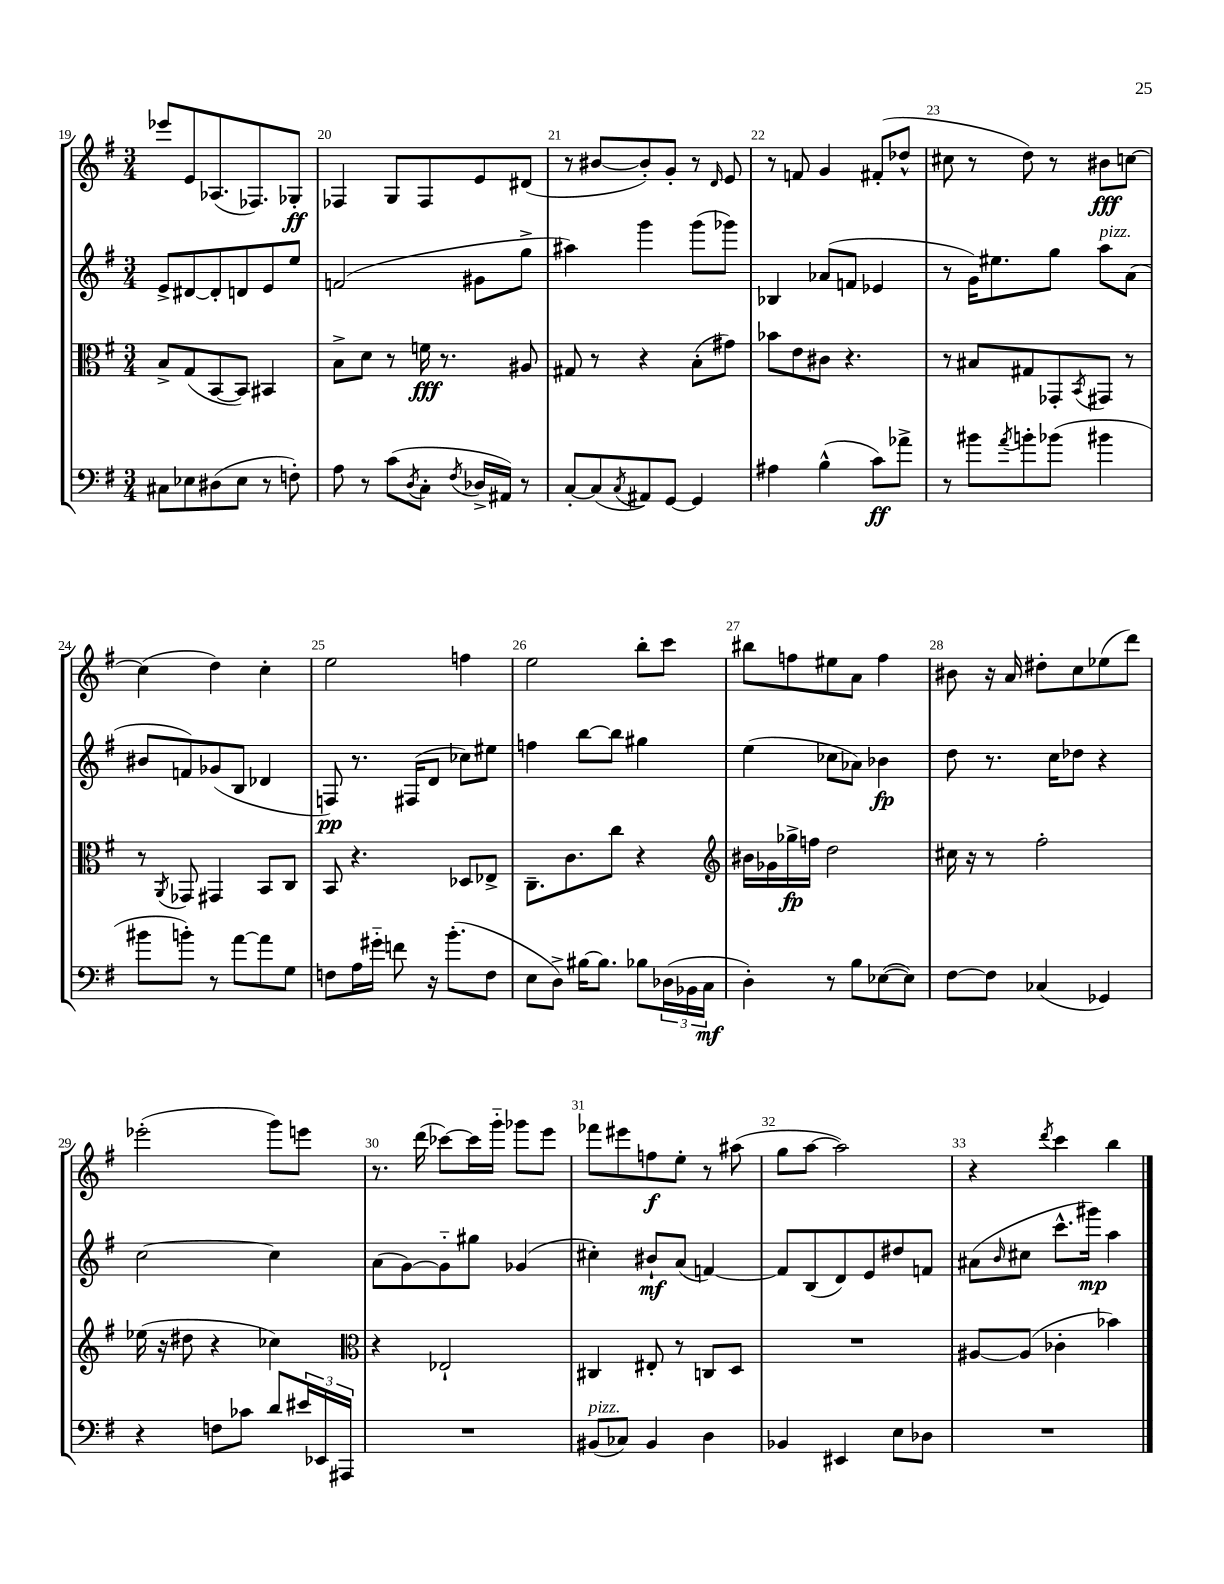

**kern	**dynam	**kern	**dynam	**kern	**dynam	**kern	**dynam
*part4	*part4	*part3	*part3	*part2	*part2	*part1	*part1
*staff4	*staff4	*staff3	*staff3	*staff2	*staff2	*staff1	*staff1
*clefF4	*	*clefC3	*	*clefG2	*	*clefG2	*
*k[f#]	*	*k[f#]	*	*k[f#]	*	*k[f#]	*
*M3/4	*	*M3/4	*	*M3/4	*	*M3/4	*
=19	=19	=19	=19	=19	=19	=19	=19
8C#X\L	.	8B^/L	.	8e^/L	.	8eee-X/L	.
8E-X\	.	(8G/	.	[8d#X/	.	8e/	.
(8D#X\	.	[8BB/	.	8d#'/]	.	(8.A-X/	.
8E-\J	.	8BB/J])	.	8dn/	.	.	.
.	.	.	.	.	.	8.F-X/)	.
8r	.	4BB#X/	.	8e/	.	.	.
8Fn'\)	.	.	.	8ee/J	.	8G-X'/J	ff
=20	=20	=20	=20	=20	=20	=20	=20
8A\	.	8B^\L	.	(2fn/	.	4F-X/	.
8r	.	8d\J	.	.	.	.	.
(8c\L	.	8r	.	.	.	8G/L	.
8qD/	.	.	.	.	.	.	.
8C'\J	.	16fn\	fff	.	.	8F-/	.
.	.	8.r	.	.	.	.	.
8qF#/	.	.	.	.	.	.	.
16D-X^/LL	.	.	.	8g#X\L	.	8e/	.
16AA#X/JJ)	.	.	.	.	.	.	.
8r	.	8A#X/	.	8gg^\J	.	(8d#X/J	.
=21	=21	=21	=21	=21	=21	=21	=21
[8C'/L	.	8G#X/	.	4aa#X\)	.	8r	.
(8C/]	.	8r	.	.	.	[8b#X/L	.
8qC/	.	.	.	.	.	.	.
8AA#X/)	.	4r	.	4ggg\	.	8b#'/])	.
[8GG/J	.	.	.	.	.	8g'/J	.
4GG/]	.	(8B'\L	.	(8ggg\L	.	8r	.
.	.	.	.	.	.	16qqd/	.
.	.	8g#X\J)	.	8ggg-X\J)	.	8e/	.
=22	=22	=22	=22	=22	=22	=22	=22
4A#X\	.	8b-X\L	.	4B-X/	.	8r	.
.	.	8e\	.	.	.	8fn/	.
(4B^^\	.	8c#X\J	.	(8a-X/L	.	4g/	.
.	.	4.r	.	8fn/J	.	.	.
8c\L)	ff	.	.	4e-X/	.	(8f#X'/L	.
8a-X^\J	.	.	.	.	.	8dd-X^^/J	.
=23	=23	=23	=23	=23	=23	=23	=23
8r	.	8r	.	8r	.	8cc#X\	.
8b#X\L	.	8B#X/L	.	16g\KL)	.	8r	.
.	.	.	.	8.ee#X\	.	.	.
8qa/	.	.	.	.	.	.	.
8bn'\	.	8G#X/	.	.	.	8dd\)	.
(8b-X\J	.	8GG-X'/	.	8gg\J	.	8r	.
.	.	8qBB/	.	.	.	.	.
!	!	!	!	!LO:TX:a:i:t=pizz.	!	!	!
4b#X\	.	8GG#X/J	.	8aa\L	.	8b#X\L	fff
.	.	8r	.	(8a\J	.	[8ccn\J	.
!!LO:LB:g=z
=24	=24	=24	=24	=24	=24	=24	=24
8b#X\L	.	8r	.	8b#X/L	.	(4cc\]	.
.	.	8qAA/	.	.	.	.	.
8bn'\J)	.	8GG-X/	.	8fn/)	.	.	.
8r	.	4GG#X/	.	(8g-X/	.	4dd\)	.
[8a\L	.	.	.	8B/J	.	.	.
8a\]	.	8BB/L	.	4d-X/	.	4cc'\	.
8G\J	.	8C/J	.	.	.	.	.
=25	=25	=25	=25	=25	=25	=25	=25
8Fn\L	.	8BB/	.	8Fn/)	pp	2ee\	.
16A\L	.	4.r	.	8.r	.	.	.
16g#X\JJ	.	.	.	.	.	.	.
8fn\	.	.	.	.	.	.	.
.	.	.	.	(16F#X/KL	.	.	.
16r	.	.	.	8d/J	.	.	.
(8.b'\L	.	.	.	.	.	.	.
.	.	8D-X/L	.	8cc-X\L)	.	4ffn\	.
8F\J	.	8E-X^/J	.	8ee#X\J	.	.	.
=26	=26	=26	=26	=26	=26	=26	=26
8E\L	.	8.C~\L	.	4ffn\	.	2ee\	.
8D^\J)	.	.	.	.	.	.	.
.	.	8.c\	.	.	.	.	.
[16B#X\KL	.	.	.	[8bb\L	.	.	.
8.B#\J]	.	.	.	.	.	.	.
.	.	8cc\J	.	8bb\J]	.	.	.
8B-X\L	.	4r	.	4gg#X\	.	8bb'\L	.
(24D-X\L	.	.	.	.	.	8ccc\J	.
24BB-X\	.	.	.	.	.	.	.
24C\JJ	mf	.	.	.	.	.	.
=27	=27	=27	=27	=27	=27	=27	=27
*	*	*clefG2	*	*	*	*	*
4D'\)	.	16b#X\LL	.	(4ee\	.	8bb#X\L	.
.	.	16g-X\	.	.	.	.	.
.	.	16gg-X^\	fp	.	.	8ffn\	.
.	.	16ffn\JJ	.	.	.	.	.
8r	.	2dd\	.	8cc-X\L	.	8ee#X\	.
8B\L	.	.	.	8a-X\J)	.	8a\J	.
([8E-X\	.	.	.	4b-X\	fp	4ff\	.
8E-\J])	.	.	.	.	.	.	.
=28	=28	=28	=28	=28	=28	=28	=28
[8F#\L	.	16cc#X\	.	8dd\	.	8b#X\	.
.	.	16r	.	.	.	.	.
8F#\J]	.	8r	.	8.r	.	16r	.
.	.	.	.	.	.	16a/	.
(4C-X/	.	2ff#'\	.	.	.	8dd#X'\L	.
.	.	.	.	16cc\KL	.	.	.
.	.	.	.	8dd-X\J	.	8cc\	.
4GG-X/)	.	.	.	4r	.	(8ee-X\	.
.	.	.	.	.	.	8ddd\J)	.
!!LO:LB:g=z
=29	=29	=29	=29	=29	=29	=29	=29
4r	.	(16ee-X\	.	[2cc\	.	(2eee-X'\	.
.	.	16r	.	.	.	.	.
.	.	8dd#X\	.	.	.	.	.
8Fn\L	.	4r	.	.	.	.	.
8c-X\J	.	.	.	.	.	.	.
8d/L	.	4cc-X\)	.	4cc\]	.	8ggg\L)	.
24e#X/L	.	.	.	.	.	8eeen\J	.
24EE-X/	.	.	.	.	.	.	.
24AAA#X/JJ	.	.	.	.	.	.	.
=30	=30	=30	=30	=30	=30	=30	=30
*	*	*clefC3	*	*	*	*	*
2.r	.	4r	.	(8a\L	.	8.r	.
.	.	.	.	[8g\)	.	.	.
.	.	.	.	.	.	(16ddd\	.
.	.	2E-X`/	.	8g\]	.	[8ccc-X\L)	.
.	.	.	.	8gg#X\J	.	16ccc-\L]	.
.	.	.	.	.	.	16ggg\JJ	.
.	.	.	.	(4g-X/	.	8ggg-X\L	.
.	.	.	.	.	.	8eee\J	.
=31	=31	=31	=31	=31	=31	=31	=31
!LO:TX:a:i:t=pizz.	!	!	!	!	!	!	!
(8BB#X/L	.	4C#X/	.	4cc#X'\)	.	8fff-X\L	.
8C-X/J)	.	.	.	.	.	8eee#X\	.
4BB#/	.	8E#X'/	.	8b#X`/L	mf	8ffn\	f
.	.	8r	.	(8a/J	.	8ee'\J	.
4D\	.	8Cn/L	.	[4fn/)	.	8r	.
.	.	8D/J	.	.	.	(8aa#X\	.
=32	=32	=32	=32	=32	=32	=32	=32
4BB-X/	.	2.r	.	8f/L]	.	8gg\L	.
.	.	.	.	(8B/	.	[8aa\J	.
4EE#X/	.	.	.	8d/)	.	2aa\])	.
.	.	.	.	8e/	.	.	.
8E\L	.	.	.	8dd#X/	.	.	.
8D-X\J	.	.	.	8fn/J	.	.	.
=33	=33	=33	=33	=33	=33	=33	=33
2.r	.	[8A#X/L	.	(8a#X\L	.	4r	.
.	.	.	.	16qqb/	.	.	.
.	.	(8A#/J]	.	8cc#X\J	.	.	.
.	.	.	.	.	.	8qddd/	.
.	.	4c-X'\	.	8.ccc^^\L	.	4ccc\	.
.	.	.	.	16ggg#X\Jk)	mp	.	.
.	.	4b-X\)	.	4aa\	.	4bb\	.
==	==	==	==	==	==	==	==
*-	*-	*-	*-	*-	*-	*-	*-
